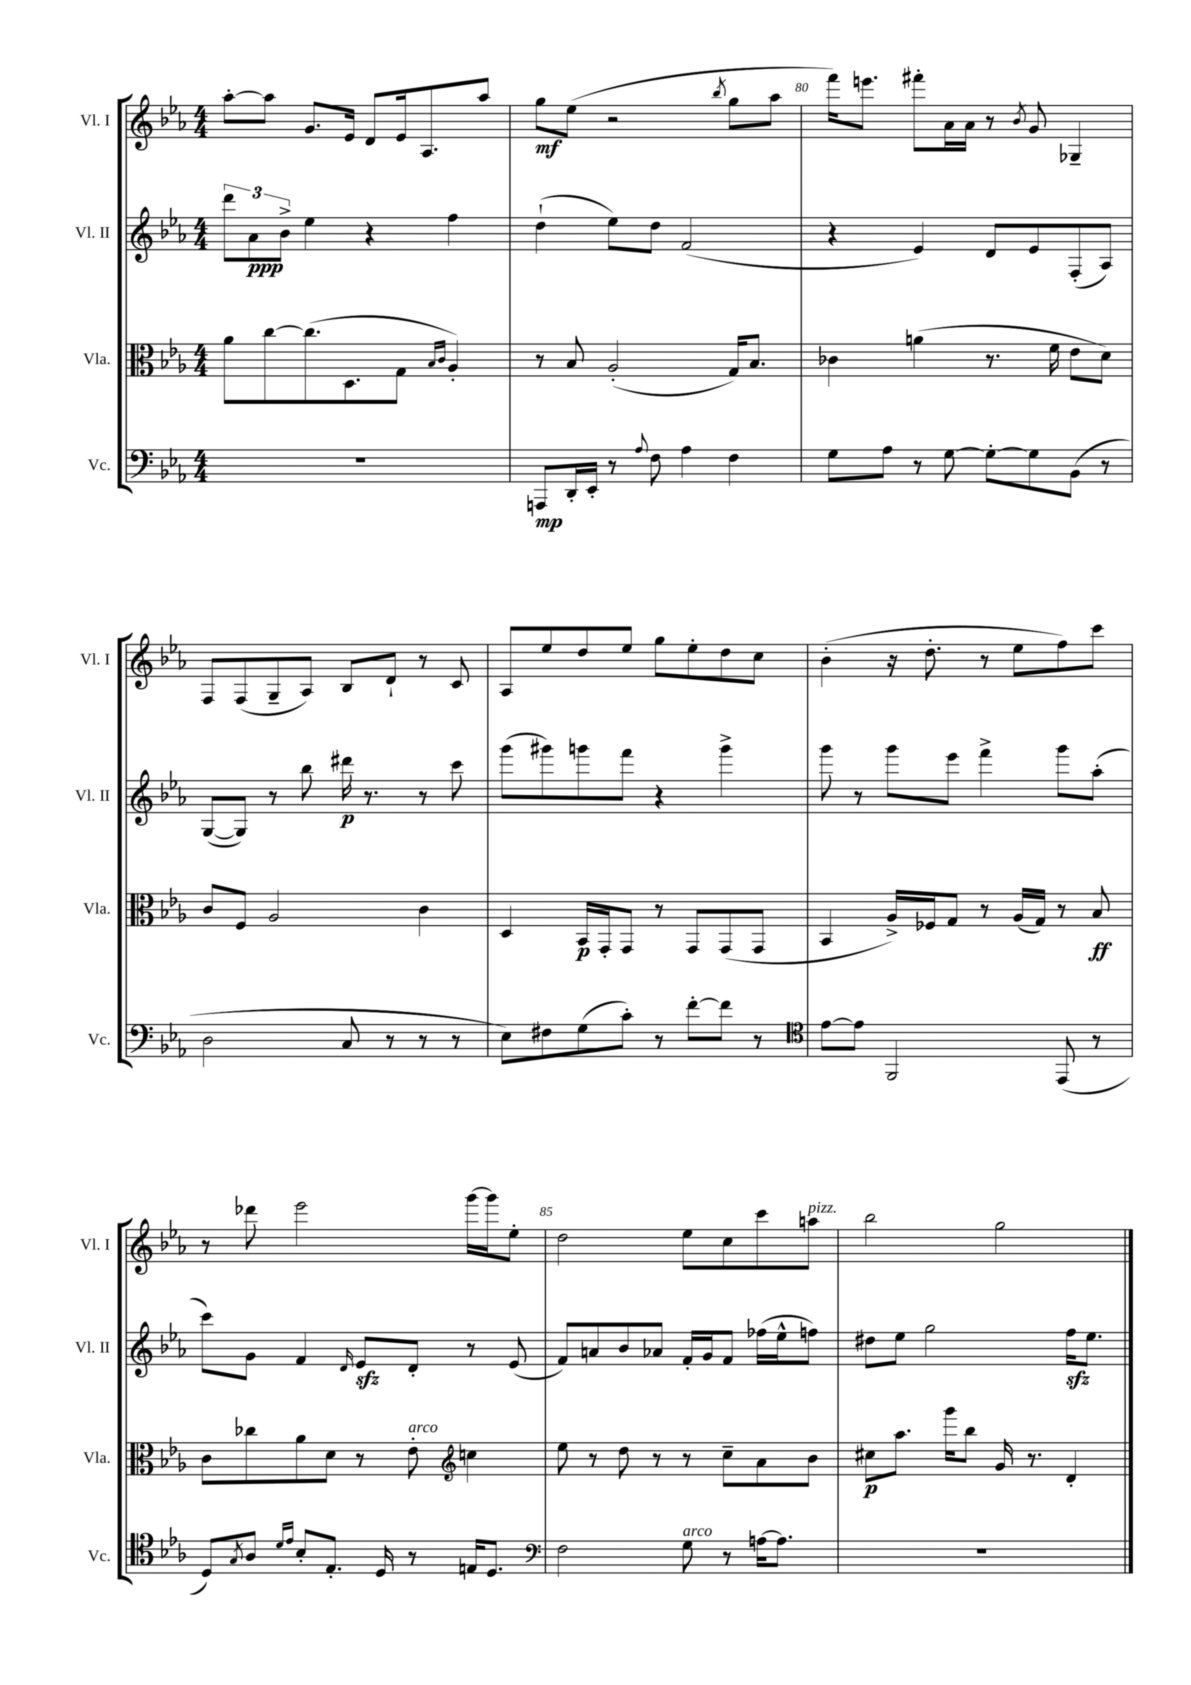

**kern	**kern	**kern	**kern
*staff4	*staff3	*staff2	*staff1
*clefF4	*clefC3	*clefG2	*clefG2
*k[b-e-a-]	*k[b-e-a-]	*k[b-e-a-]	*k[b-e-a-]
*M4/4	*M4/4	*M4/4	*M4/4
1r	8a-\L	12ddd\L	[8aa-'\L
.	.	12a-\	.
.	[8cc\	.	8aa-\]J
.	.	12b-^\J	.
.	(8.cc\]	4ee-\	8.g/L
.	8.D\	.	16e-/Jk
.	.	4r	8d/L
.	8G\J	.	16e-/k
.	.	.	8.A-/
.	16qqB-/LL	.	.
.	16qqc/JJ	.	.
.	4A-'/)	4ff\	.
.	.	.	8aa-/J
=	=	=	=
8AAA/L	8r	(4dd`\	8gg\L
16DD'/L	8B-/	.	(8ee-\J
16EE-'/JJ	.	.	.
8r	(2A-'/	8ee-\L)	2r
8qqA-/	.	.	.
8F\	.	8dd\J	.
4A-\	.	(2f/	.
.	.	.	8qbb-/
4F\	16G/LK)	.	8gg\L
.	8.B-/J	.	.
.	.	.	8aa-\J
=	=	=	=
8G\L	4c-\	4r	16fff\LK)
.	.	.	8.eee\J
8A-\J	.	.	.
8r	(4a\	4e-/)	8fff#'\L
[8G\	.	.	16a-\L
.	.	.	16a-\JJ
8G'\_L	8.r	8d/L	8r
.	.	.	8qb-/
8G\]	.	8e-/	8g/
.	16f\	.	.
(8BB-\J	8e-\L	(8F'/	4G-~/
8r	8d\J)	8A-/J)	.
=	=	=	=
2D\	8c/L	([8G/L	8F/L
.	8F/J	8G/]J)	(8F/
.	2A-/	8r	8G~/
.	.	8bb-\	8A-/J)
8C/	.	16ddd#\	8B-/L
.	.	8.r	.
8r	.	.	8d`/J
8r	4c\	8r	8r
8r	.	8ccc\	8c/
=	=	=	=
8E-\L)	4D/	(8ggg\L	8A-/L
8F#\	.	8ggg#\)	8ee-/
(8G\	16BB-/LL	8ggg\	8dd/
.	16GG'/J	.	.
8c'\J)	8GG/J	8fff\J	8ee-/J
8r	8r	4r	8gg\L
[8f'\L	8GG/L	.	8ee-'\
8f\]J	(8GG/	4ggg^\	8dd\
8r	8GG/J	.	8cc\J
=	=	=	=
*clefC4	*	*	*
[8e-\L	4BB-/	8ggg\	(4b-'\
8e-\]J	.	8r	.
2FF/	16A-^/LL)	8ggg\L	16r
.	16F-/J	.	8.dd'\
.	8G/J	8eee-\J	.
.	8r	4fff^\	8r
.	(16A-/LL	.	8ee-\L
.	16G/JJ)	.	.
(8EE-/	8r	8ggg\L	8ff\)
8r	8B-/	(8aa-'\J	8ccc\J
=	=	=	=
8D/L)	8c\L	8ccc\L)	8r
8qG/	.	.	.
8A-/J	8cc-\	8g\J	8ddd-\
16qqd/LL	.	.	.
16qqe-/JJ	.	.	.
8B-'/L	8a-\	4f/	2eee-\
8.E-'/J	8d\J	.	.
.	.	16qqd/	.
.	8r	8e-/L	.
16D/	.	.	.
8r	8e-'\	8d'/J	.
*	*clefG2	*	*
16E/LK	4cc\	8r	[16ggg\LL
8.D/J	.	.	16ggg\]J
.	.	(8e-/	8ee-'\J
=	=	=	=
*clefF4	*	*	*
2F\	8ee-\	8f/L)	2dd\
.	8r	8a/	.
.	8dd\	8b-/	.
.	8r	8a-/J	.
8G\	8r	16f'/LL	8ee-\L
.	.	16g/J	.
8r	8cc~\L	8f/J	8cc\
[16A\LK	8a-\	(16ff-\LL	8ccc\
8.A\]J	.	16ee-^^\J	.
.	8b-\J	8ff\J)	8aa\J
=	=	=	=
1r	8cc#\L	8dd#\L	2bb-\
.	8.aa-\J	8ee-\J	.
.	.	2gg\	.
.	16ggg\LK	.	.
.	8bb-\J	.	.
.	16g/	.	2gg\
.	8.r	.	.
.	4d'/	16ff\LK	.
.	.	8.ee-\J	.
==	==	==	==
*-	*-	*-	*-
